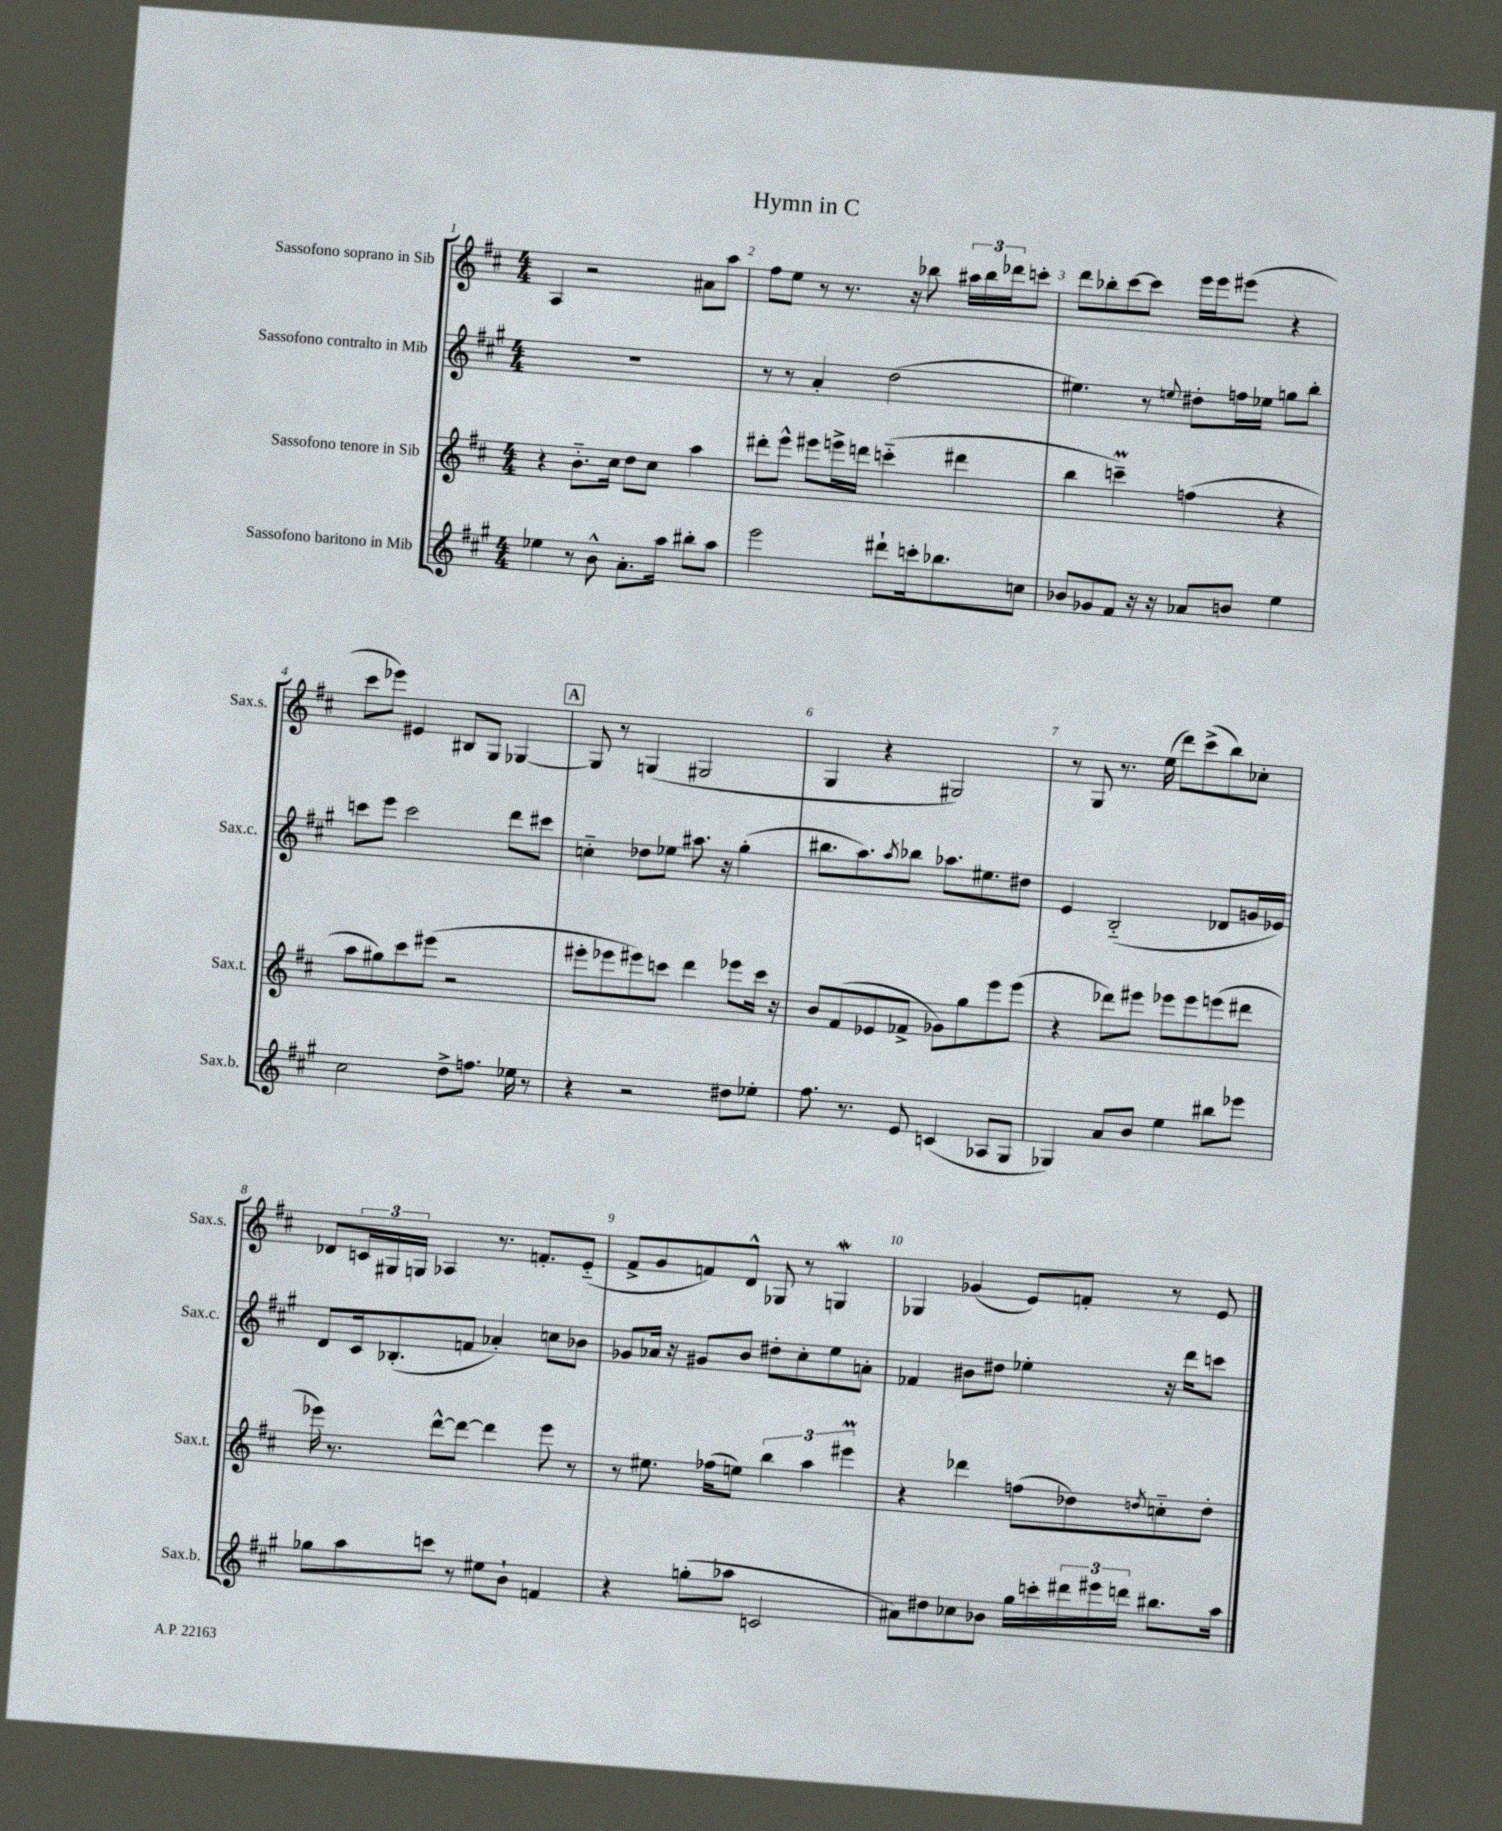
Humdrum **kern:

**kern	**kern	**kern	**kern
*staff4	*staff3	*staff2	*staff1
*clefG2	*clefG2	*clefG2	*clefG2
*k[f#c#g#]	*k[f#c#]	*k[f#c#g#]	*k[f#c#]
*M4/4	*M4/4	*M4/4	*M4/4
4ee-	4r	1r	4A
8r	8.b'~	.	2r
8b^^	.	.	.
.	16cc#	.	.
8.a'	8dd	.	.
.	8cc#	.	.
16aa	.	.	.
8bb#'	4aa	.	8a#
8aa	.	.	8aa
=	=	=	=
2eee	8ddd#'	8r	8ff#
.	8eee^^	8r	8ee
.	8eee#	4a'	8r
.	16eee^	.	8.r
.	16ddd	.	.
8ddd#`	(4ccc'~	(2dd	.
.	.	.	16r
16ccc'	.	.	8bb-
8.bb-	.	.	.
.	4ddd#	.	24aa#
.	.	.	24bb-
.	.	.	24ddd-
8cc	.	.	8ccc'
=	=	=	=
8b-	4bb	4.ee#)	8ddd
8g-	.	.	8bb-'
8f#	4ccc~)	.	[8ccc#
16r	.	8r	8ccc#]
16r	.	.	.
.	.	8qqee	.
8a-	(4ff	8dd#'	16eee
.	.	.	16eee
8b	.	16ff	(8eee#
.	.	16ee-	.
4ee	4r	8gg	4r
.	.	8bb'	.
=	=	=	=
2cc#	8aa	8ccc	8ccc#
.	8gg#)	8eee	8eee-)
.	8ccc#	2ccc	4e#
.	(8eee#	.	.
8dd^	2r	.	8B#
8.ff	.	.	8G
.	.	8ddd	[4G-
16ee-	.	.	.
8r	.	8ccc#	.
=	=	=	=
4r	8eee#'	4cc'~	8G-]
.	8eee-	.	8r
2r	8eee#)	8dd-	(4G
.	8ccc	8ee-	.
.	4ddd	8.aa#	2G#
.	.	16r	.
8dd#	8eee-	(4gg#'	.
8ee-'	16ccc	.	.
.	16r	.	.
=	=	=	=
8.ff#	8b	8.bb#	4G
.	(8f#	.	.
8.r	.	8.aa)	.
.	8e-	.	4r
.	.	8qaa	.
8e	8f-^	8bb-	.
(4c	8g-)	8.aa-	2G#)
.	8gg	.	.
.	.	8.ee#	.
8A-	8eee	.	.
8G#	(8eee	8dd#	.
=	=	=	=
4G-)	4r	4e	8r
.	.	.	8G
8a	8ddd-)	(2B'~	8.r
8b	8eee#	.	.
.	.	.	(16ee
4ee	8eee-	.	8ddd)
.	8eee-	.	(8ccc#^
8bb#	(8eee	8d-	8bb)
8eee-	8ddd#	16g	8cc-'
.	.	16e-)	.
=	=	=	=
8gg-	16eee-)	8d	8d-
.	8.r	.	.
8aa	.	16c#	24c
.	.	.	24G#
.	.	(8.B-'	.
.	.	.	24G
8ccc	[8ddd^^	.	4A-
8r	8ddd_	8f	.
8ee#	4ddd]	4a-')	8.r
8b`	.	.	.
.	.	.	8.f'
4f	8eee-	8cc	.
.	8r	8b-	(8e'~
=	=	=	=
4r	8r	8g-	8f#^
.	8.ee#	16a-	8g
.	.	16r	.
(8gg'	.	8g#	8f)
.	(16ff-	.	.
8aa-	8ee)	8b	8d^^
2c	6bb	8dd#'	8G-
.	.	8cc#'	8r
.	6aa	.	.
.	.	8ee	4G
.	6eee#	.	.
.	.	8a'	.
=	=	=	=
8a#)	4r	4f-	4G-
8dd#	.	.	.
8cc-	4ddd-	8b#	(4g-
8b-	.	8dd#	.
16gg#	(8ff	4ee-'	8e)
16ccc'	.	.	.
24ddd#	8dd-)	.	8f'
24eee#	.	.	.
24ddd	.	.	.
.	8qdd	.	.
8.bb#	8cc'~	16r	8r
.	.	16ddd	.
.	8dd'	8ccc	8e
16aa	.	.	.
==	==	==	==
*-	*-	*-	*-
